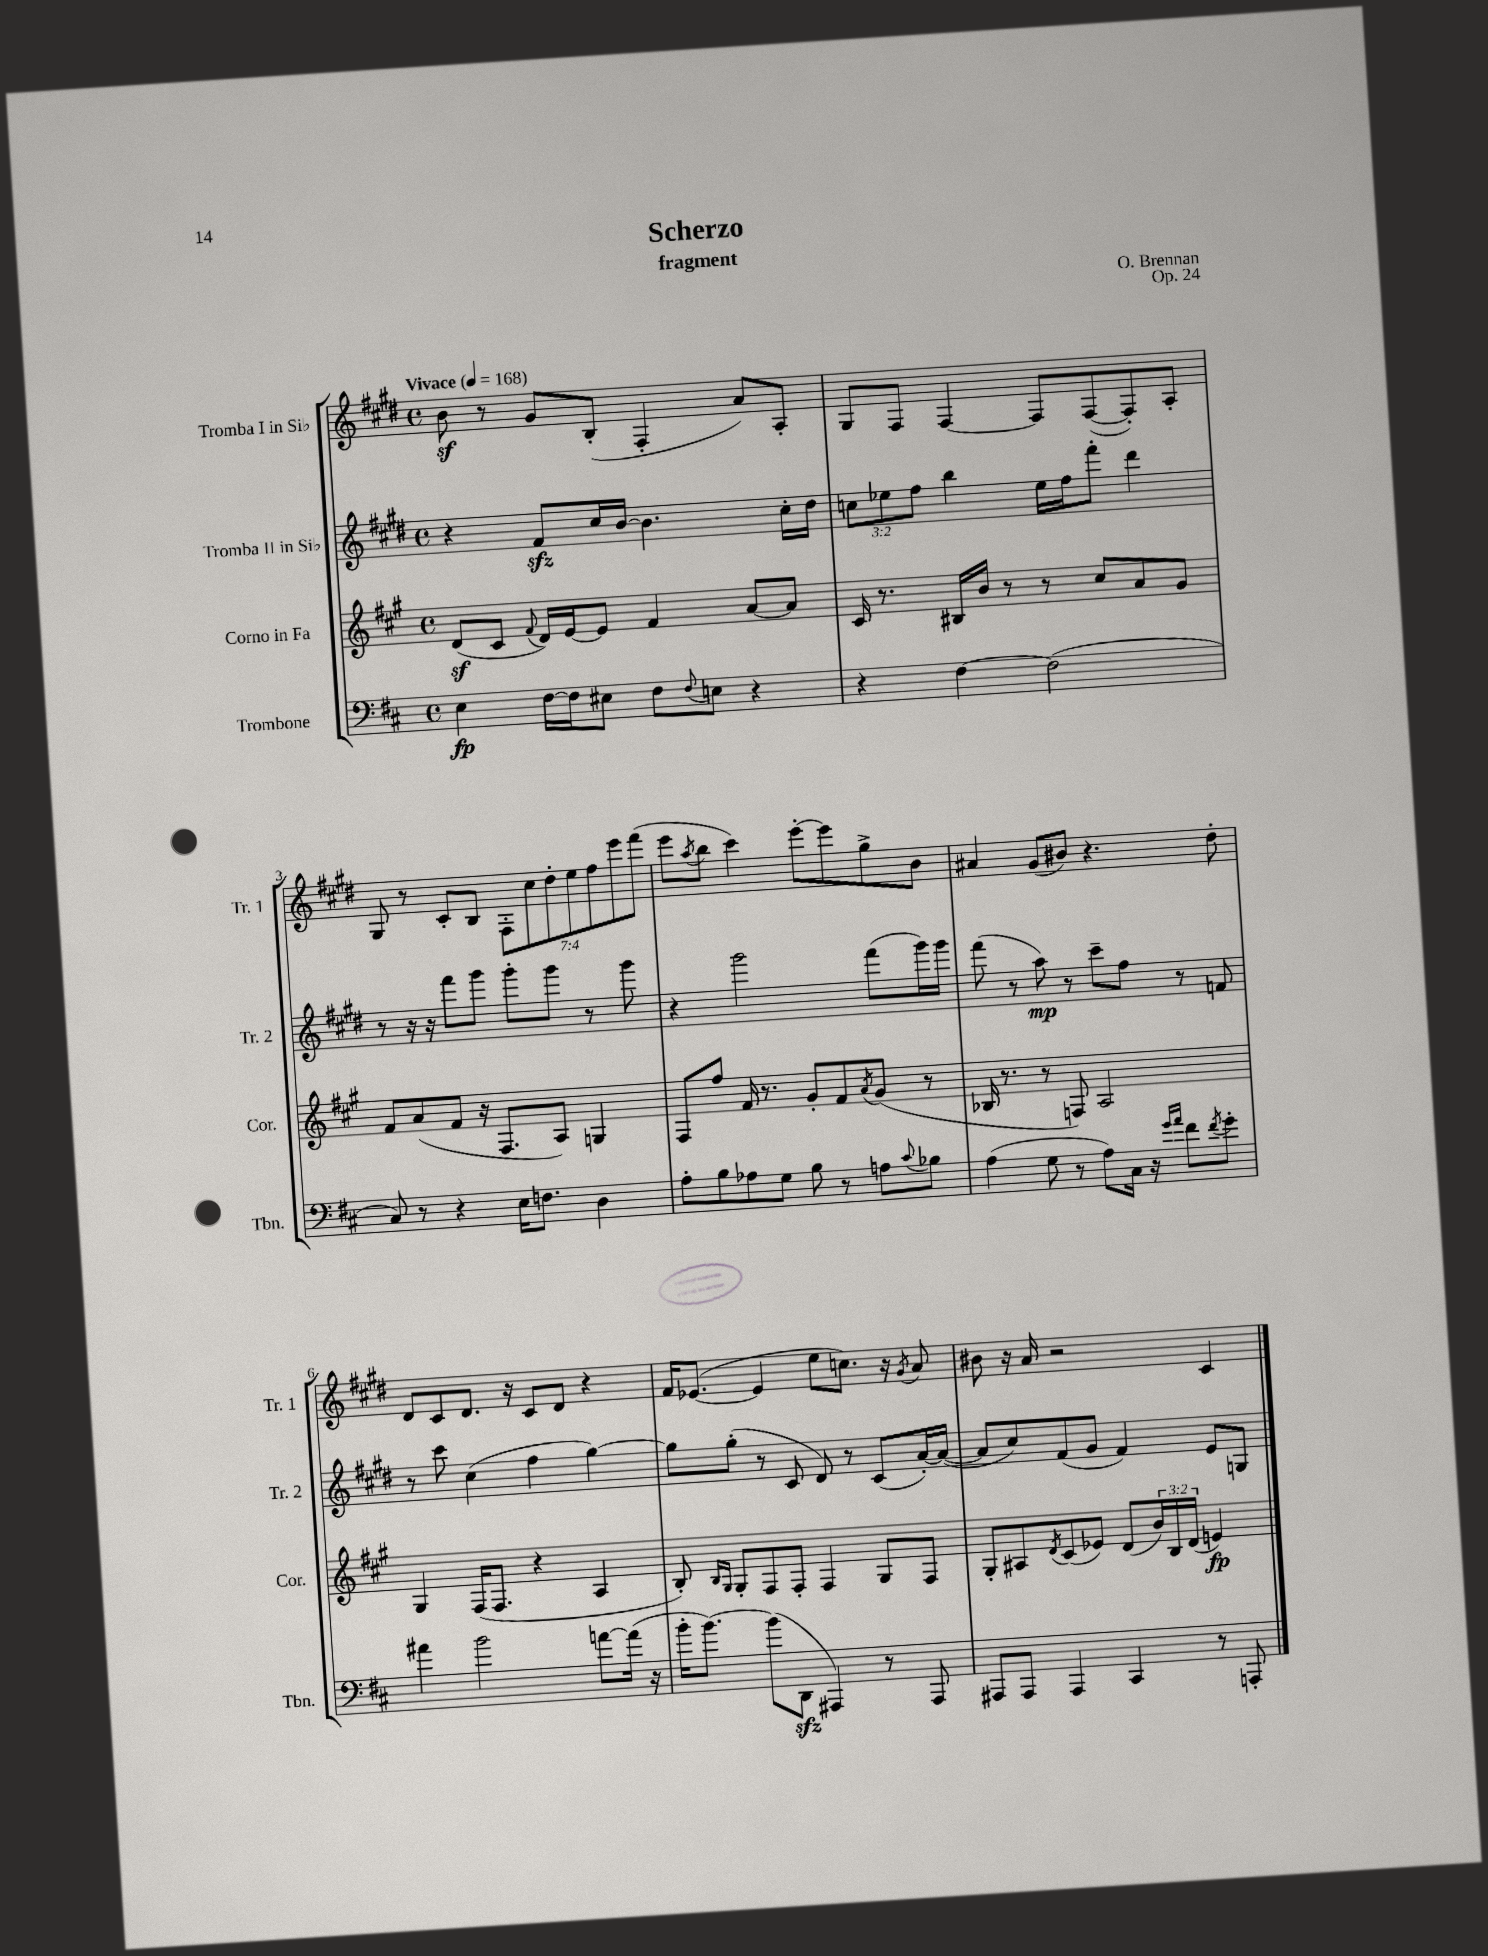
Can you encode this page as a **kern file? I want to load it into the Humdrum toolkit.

**kern	**dynam	**kern	**dynam	**kern	**dynam	**kern
*part4	*part4	*part3	*part3	*part2	*part2	*part1
*staff4	*staff4	*staff3	*staff3	*staff2	*staff2	*staff1
*I"Trombone	*	*I"Corno in Fa	*	*I"Tromba II in Si♭	*	*I"Tromba I in Si♭
*I'Tbn.	*	*I'Cor.	*	*I'Tr. 2	*	*I'Tr. 1
*clefF4	*	*clefG2	*	*clefG2	*	*clefG2
*k[f#c#]	*	*k[f#c#g#]	*	*k[f#c#g#d#]	*	*k[f#c#g#d#]
*M4/4	*	*M4/4	*	*M4/4	*	*M4/4
*met(c)	*	*met(c)	*	*met(c)	*	*met(c)
*MM168	*	*MM168	*	*MM168	*	*MM168
=1	=1	=1	=1	=1	=1	=1
!	!	!	!	!	!	!LO:TX:a:B:t=Vivace
4E\	fp	(8dz/L	.	4r	.	8bz\
.	.	8c#/J	.	.	.	8r
.	.	8qqf#/	.	.	.	.
[16F#\LL	.	16d/LL)	.	8f#zz/L	.	8g#/L
16F#\J]	.	[16e/J	.	.	.	.
8E#X\J	.	8e/J]	.	16cc#/L	.	(8B'/J
.	.	.	.	[16b/JJ	.	.
8F#\L	.	4f#/	.	4.b\]	.	4F#'/
8qqF#/	.	.	.	.	.	.
8En\J	.	.	.	.	.	.
4r	.	[8a/L	.	.	.	8a/L)
.	.	8a/J]	.	16cc#'\LL	.	8A'/J
.	.	.	.	16dd#\JJ	.	.
=2	=2	=2	=2	=2	=2	=2
4r	.	16c#/	.	12ccn\L	.	8G#/L
.	.	8.r	.	.	.	.
.	.	.	.	12ee-X\	.	.
.	.	.	.	.	.	8F#/J
.	.	.	.	12ff#\J	.	.
[4F#\	.	16B#X/LL	.	4bb\	.	[4F#/
.	.	16b/JJ	.	.	.	.
.	.	8r	.	.	.	.
(2F#\]	.	8r	.	16ee-\LL	.	8F#/L]
.	.	.	.	16ff#\J	.	.
.	.	8cc#/L	.	8fff#'\J	.	([8F#/
.	.	8a/	.	4ddd#\	.	8F#'/])
.	.	8g#/J	.	.	.	8A'/J
!!LO:LB:g=z
=3	=3	=3	=3	=3	=3	=3
8C#/)	.	8f#/L	.	8r	.	8G#/
8r	.	(8a/	.	16r	.	8r
.	.	.	.	16r	.	.
4r	.	8f#/J	.	8fff#\L	.	8c#'/L
.	.	16r	.	8ggg#\J	.	8B/J
.	.	8.F#/L	.	.	.	.
16E\KL	.	.	.	8ggg#'\L	.	14F#'\L
8.Fn\J	.	.	.	.	.	.
.	.	.	.	.	.	14cc#\
.	.	8A/J)	.	8ggg#\J	.	.
.	.	.	.	.	.	14dd#'\
.	.	.	.	.	.	14ee\
4D\	.	4Gn/	.	8r	.	.
.	.	.	.	.	.	14ff#\
.	.	.	.	.	.	14eee\
.	.	.	.	8ggg#\	.	.
.	.	.	.	.	.	(14fff#\J
=4	=4	=4	=4	=4	=4	=4
8A'\L	.	8F#/L	.	4r	.	8eee\L
.	.	.	.	.	.	8qaa/
8B\	.	8ff#/J	.	.	.	8bb\J
8A-X\	.	16f#/	.	2ggg#\	.	4ccc#\)
.	.	8.r	.	.	.	.
8G\J	.	.	.	.	.	.
8B\	.	8g#'/L	.	.	.	[8eee'\L
8r	.	8f#/	.	.	.	8eee\]
.	.	8qa/	.	.	.	.
8An\L	.	(8g#/J	.	(8fff#\L	.	8gg#^\
8qqc#/	.	.	.	.	.	.
8B-X\J	.	8r	.	16ggg#\L)	.	8b\J
.	.	.	.	16ggg#\JJ	.	.
=5	=5	=5	=5	=5	=5	=5
(4A\	.	16B-X/	.	(8fff#\	.	4a#X/
.	.	8.r	.	.	.	.
.	.	.	.	8r	.	.
8G\	.	8r	.	8aa\)	mp	(8g#/L
8r	.	8Fn/)	.	8r	.	8b#X/J)
8A\L)	.	2A/	.	8ccc#~\L	.	4.r
16C#\Jk	.	.	.	8ff#\J	.	.
16r	.	.	.	.	.	.
16qqg/LL	.	.	.	.	.	.
16qqa/JJ	.	.	.	.	.	.
8f#\L	.	.	.	8r	.	.
8qf#/	.	.	.	.	.	.
8g'\J	.	.	.	8fn/	.	8dd#'\
!!LO:LB:g=z
=6	=6	=6	=6	=6	=6	=6
4a#X\	.	4G#/	.	8r	.	8d#/L
.	.	.	.	8ccc#\	.	8c#/
2b\	.	(16F#/KL	.	(4cc#\	.	8.d#/J
.	.	8.F#/J	.	.	.	.
.	.	.	.	.	.	16r
.	.	4r	.	4ff#\	.	8c#/L
.	.	.	.	.	.	8d#/J
[8an\L	.	4A/	.	[4gg#\)	.	4r
(16a\Jk]	.	.	.	.	.	.
16r	.	.	.	.	.	.
=7	=7	=7	=7	=7	=7	=7
16b'\KL	.	8B'/)	.	8gg#\L]	.	16f#/KL
[8.b\J)	.	.	.	.	.	([8.e-X/J
.	.	16qqB/LL	.	.	.	.
.	.	16qqG#/JJ	.	.	.	.
.	.	8G#'/L	.	(8gg#'\J	.	.
(8b\L]	.	8F#/	.	8r	.	4e-/]
8DDzz\J	.	8F#'/J	.	8c#/	.	.
4AAA#X/)	.	4F#/	.	8d#/)	.	8ee\L
.	.	.	.	8r	.	8.ccn\J)
8r	.	8G#/L	.	(8c#/L	.	.
.	.	.	.	.	.	16r
.	.	.	.	.	.	8qg#/
8AAA#/	.	8F#/J	.	[16a'/L)	.	8a/
.	.	.	.	(16a/JJ_	.	.
=8	=8	=8	=8	=8	=8	=8
8AAA#X/L	.	8G#'/L	.	8a/L]	.	8b#X\
8AAA#/J	.	8A#X/	.	8cc#/)	.	16r
.	.	.	.	.	.	16a/
.	.	8qd/	.	.	.	.
4AAA#/	.	(8c#/	.	(8f#/	.	2r
.	.	8e-X/J)	.	8g#/J	.	.
4CC#/	.	(8d/L	.	4f#/)	.	.
.	.	24b/L)	.	.	.	.
.	.	24B/	.	.	.	.
.	.	(24d/JJ	.	.	.	.
8r	.	4en/)	fp	8e/L	.	4c#/
8AAAn'/	.	.	.	8Gn/J	.	.
==	==	==	==	==	==	==
*-	*-	*-	*-	*-	*-	*-
